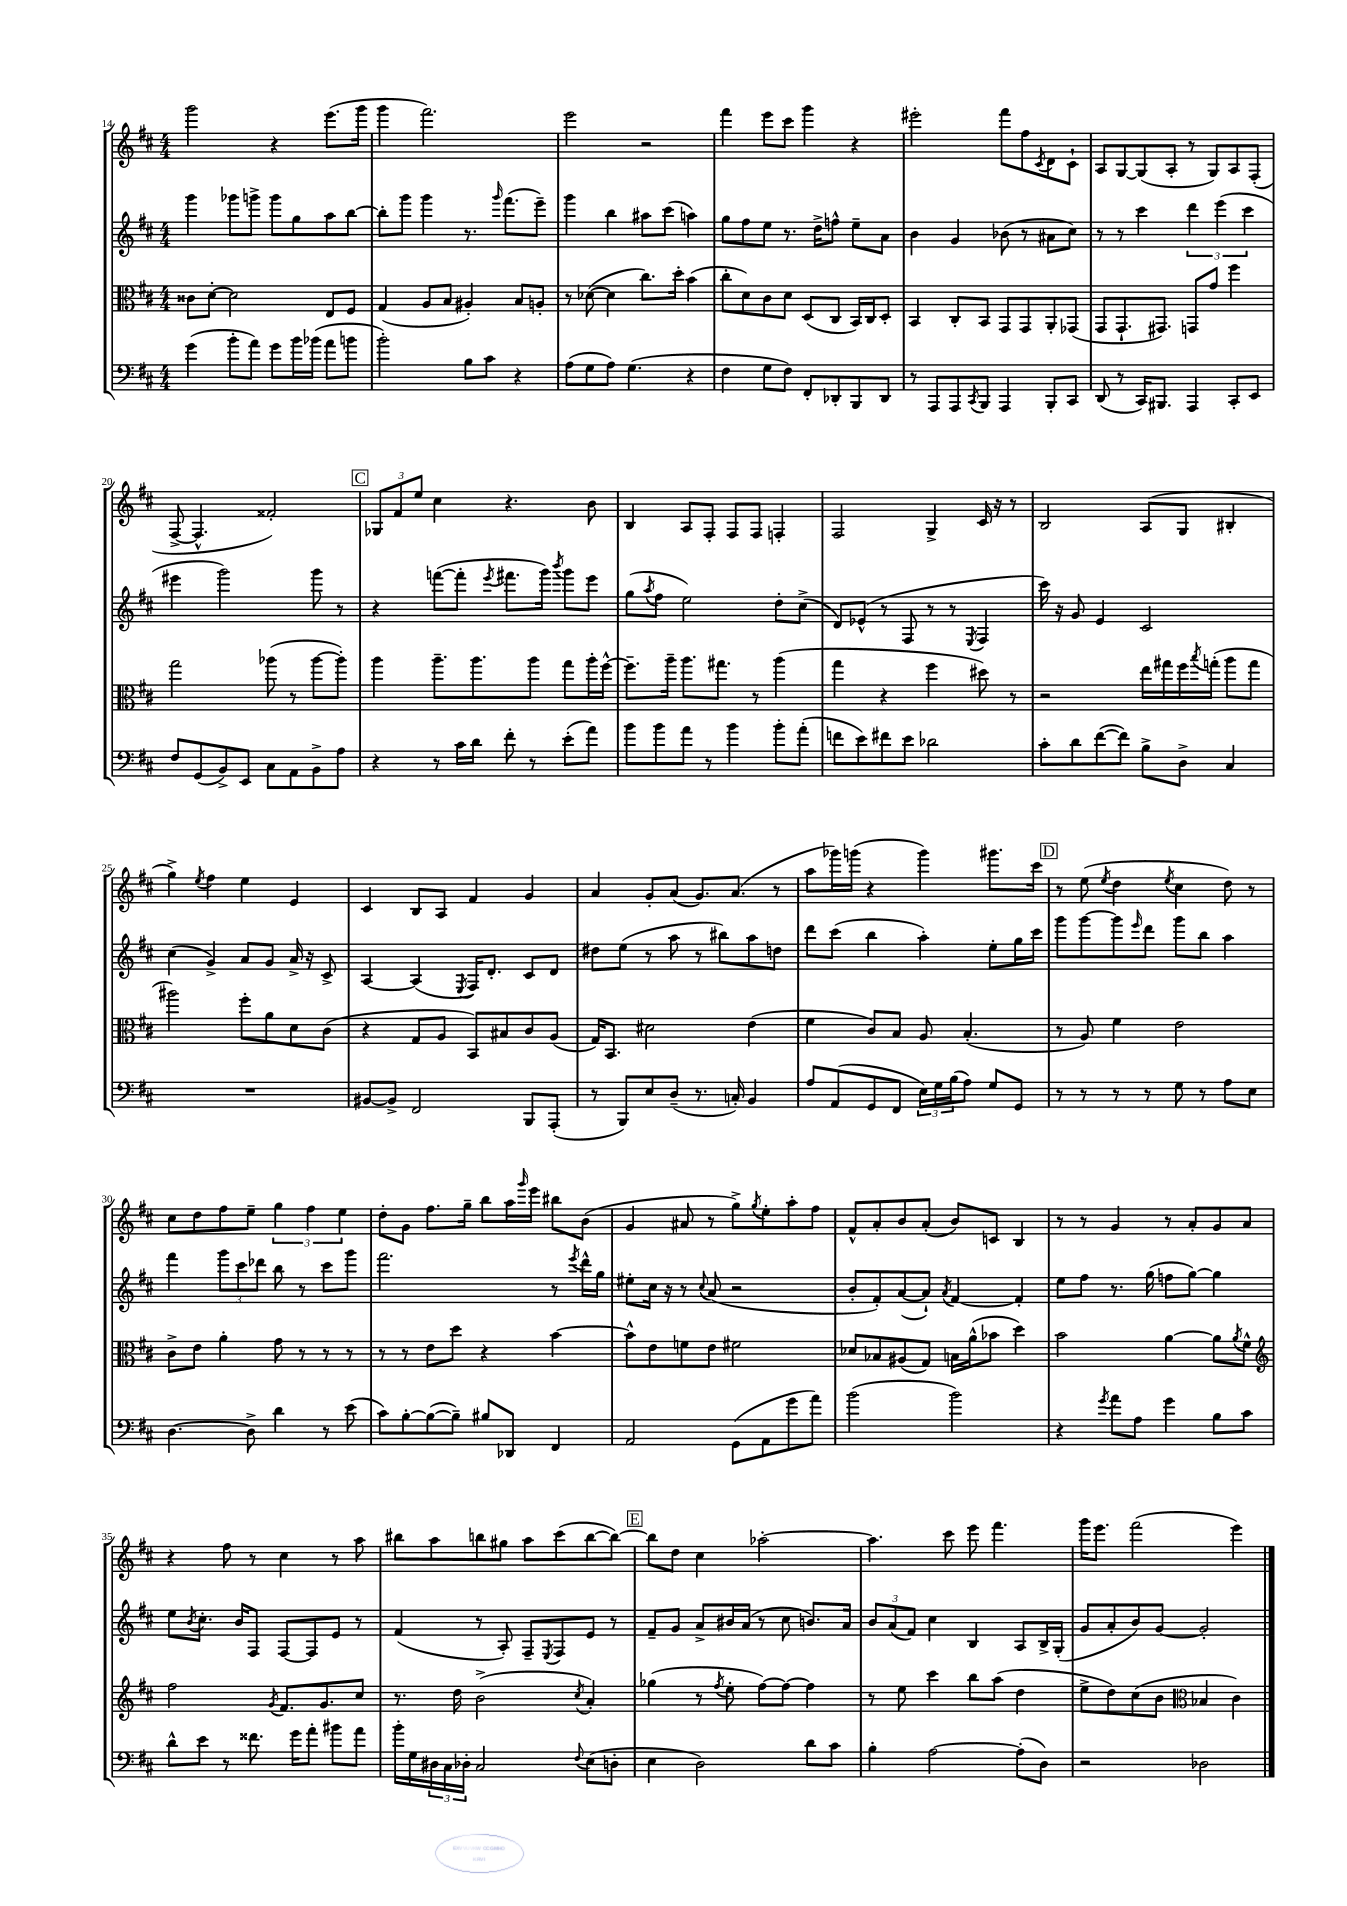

**kern	**kern	**kern	**kern
*staff4	*staff3	*staff2	*staff1
*clefF4	*clefC3	*clefG2	*clefG2
*k[f#c#]	*k[f#c#]	*k[f#c#]	*k[f#c#]
*M4/4	*M4/4	*M4/4	*M4/4
(4g\	8c##\L	4ggg\	2ggg\
.	[8d'\J	.	.
8b'\L	2d\]	8ggg-\L	.
8a\J)	.	8ggg^\J	.
8g\L	.	8ggg\L	4r
16b\L	.	8gg\	.
(16b-\JJ	.	.	.
8a\L	8E/L	8aa\	(8.eee\L
8b\J	8F#/J	[8bb\J	.
.	.	.	16ggg\Jk
=	=	=	=
2b'\)	(4G/	8bb'\]L	4ggg\
.	.	8ggg\J	.
.	8A/L	4ggg\	2.fff#\)
.	8B/J	.	.
8B\L	4A#'/)	8.r	.
8c#\J	.	.	.
.	.	16qqggg/	.
.	.	(8.fff#\L	.
4r	8B/L	.	.
.	8A'/J	8eee~\J)	.
=	=	=	=
(8A\L	8r	4ggg\	2eee\
8G\	([8d-\	.	.
8A\J)	4d-\]	4bb\	.
(4.G\	.	.	.
.	8.cc#\L)	8aa#\L	2r
.	.	(8ccc#\J	.
.	16dd'\Jk	.	.
4r	(4b\	4aa\)	.
=	=	=	=
4F#\	8cc#'\L	8gg\L	4fff#\
.	8d\)	8ff#\	.
8G\L	8c#\	8ee\J	8eee\L
8F#\J)	8d\J	8.r	8ccc#\J
8FF#'/L	(8D/L	.	4ggg\
.	.	16dd^\LK	.
8DD-'/	8C#/J	8ff^^\J	.
8BBB/	16BB/LL)	8ee~\L	4r
.	16C#/J	.	.
8DD-/J	8D'/J	8a\J	.
=	=	=	=
8r	4BB/	4b\	2eee#'\
8AAA/L	.	.	.
8AAA/	8C#'/L	4g/	.
8qCC#/	.	.	.
8BBB/J	8BB/J	.	.
4AAA/	8GG/L	(8b-\	8fff#\L
.	8GG/	8r	8ff#\
.	.	.	8qc#/
8BBB'/L	8AA'/	8a#\L	8d\
8CC#/J	(8GG-/J	8cc#\J)	8c#`\J
=	=	=	=
(8DD/	8GG/L	8r	8A/L
8r	8.GG`/	8r	[8G/
16CC#/LK)	.	4ccc#\	(8G/]
8.BBB#/J	8.GG#/J)	.	.
.	.	.	8A'/J
4AAA/	8GG/L	6ddd\	8r
.	8g/J	.	8G/L)
.	.	(6eee\	.
8CC#'/L	4ff#\	.	8A/
.	.	6ccc#\	.
8EE/J	.	.	(8F#'/J
=	=	=	=
8F#/L	2gg\	4eee#\	[8F#^/
(8GG/	.	.	4.F#^^/]
8BB^/)	.	2ggg\)	.
8EE/J	.	.	.
8C#\L	(8aa-\	.	2f##'/)
8AA\	8r	.	.
8BB^\	[8aa-\L	8ggg\	.
8A\J	8aa-'\]J)	8r	.
=	=	=	=
4r	4aa\	4r	12G-/L
.	.	.	12f#/
.	.	.	12ee/J
8r	8.aa~\L	([8fff\L	4cc#\
16c#\LL	.	8fff'\]J	.
16d\JJ	8.aa\	.	.
.	.	8qeee/	.
8f#'\	.	8.fff#\L	4.r
8r	8aa\J	.	.
.	.	16ggg\Jk)	.
.	.	8qbbb/	.
(8e'\L	8gg\L	8ggg\L	.
8a\J)	16aa'\L	8eee\J	8b\
.	[16ff#^^\JJ	.	.
=	=	=	=
8b\L	8.ff#~\]L	(8gg\L	4B/
.	.	8qaa/	.
8b\	.	8ff#\J	.
.	16aa~\Jk	.	.
8a\J	8.aa\L	2ee\)	8A/L
8r	.	.	8F#'/J
.	8.gg#\J	.	.
4b\	.	.	8F#/L
.	8r	.	8F#/J
8b'\L	(4aa\	8dd'\L	4F'/
(8a'\J	.	(8cc#^\J	.
=	=	=	=
8f\L	4gg\	8d/L)	2F#/
8e\)	.	(8e-^^/J	.
8f#\	4r	8r	.
8e\J	.	8F#/	.
2d-\	4ff#\	8r	4G^/
.	.	8r	.
.	.	8qE/	.
.	8dd#\)	4F#/	16c#/
.	.	.	16r
.	8r	.	8r
=	=	=	=
8c#'\L	2r	16ccc#\)	2B/
.	.	16r	.
8d\	.	8g/	.
([8f#\	.	4e/	.
8f#\]J)	.	.	.
8B^\L	16ee\LL	2c#/	(8A/L
.	16gg#\	.	.
8D^\J	16ff#\	.	8G/J
.	8qbb/	.	.
.	(16gg'\JJ	.	.
4C#/	8aa\L	.	4B#'/
.	8gg\J	.	.
=	=	=	=
1r	2aa#\)	(4cc#\	4gg^\)
.	.	.	8qee/
.	.	4g^/)	4ff#\
.	8ff#'\L	8a/L	4ee\
.	8a\	8g/J	.
.	8d\	16a^/	4e/
.	.	16r	.
.	(8c#\J	8c#^/	.
=	=	=	=
[8BB#/L	4r	[4A/	4c#/
8BB#^/]J	.	.	.
2FF#/	8G/L	(4A/]	8B/L
.	8A/J	.	8A/J
.	.	8qE/	.
.	8BB/L)	16F#/LK)	4f#/
.	.	8.d'/J	.
.	8B#/	.	.
8BBB/L	8c#/	8c#/L	4g/
(8AAA'/J	(8A/J	8d/J	.
=	=	=	=
8r	16G/LK)	8dd#\L	4a/
.	8.BB/J	.	.
8BBB/L)	.	(8ee\J	.
8E/	2d#\	8r	8g'/L
(8D~/J	.	8aa\	(8a/J
8.r	.	8r	8.g/L)
.	.	8bb#\L)	.
16C'/)	.	.	(8.a/J
4BB/	(4e\	8aa\	.
.	.	8dd\J	8r
=	=	=	=
8A/L	4f#\	8ddd\L	8aa\L
(8AA/	.	(8ccc#\J	16ggg-\L)
.	.	.	(16ggg\JJ
8GG/	8c#/L)	4bb\	4r
8FF#/J	8B/J	.	.
24E\LL)	8A/	4aa'\)	4ggg\)
24G\	.	.	.
(24B\J	.	.	.
8A\J)	(4.B'/	.	.
8G/L	.	8ee'\L	8.ggg#\L
8GG/J	.	16gg\L	.
.	.	16ccc#\JJ	16ccc#\Jk
=	=	=	=
8r	8r	8ggg\L	8r
8r	8A/)	[8ggg\	(8ee\
.	.	.	8qee/
8r	4f#\	8ggg\]	4dd\
.	.	16qqeee/	.
8r	.	8ddd\J	.
.	.	.	8qee/
8G\	2e\	8ggg\L	4cc#\
8r	.	8bb\J	.
8A\L	.	4aa\	8dd\)
8E\J	.	.	8r
=	=	=	=
[4.D\	8c#^\L	4fff#\	8cc#\L
.	8e\J	.	8dd\
.	4a'\	12ggg\L	8ff#\
.	.	12ccc#\	.
8D^\]	.	.	8ee~\J
.	.	12ddd-\J	.
4d\	8g\	8bb\	6gg\
.	8r	8r	.
.	.	.	6ff#\
8r	8r	8ccc#\L	.
.	.	.	6ee\
(8e\	8r	8ggg\J	.
=	=	=	=
8c#\L)	8r	2.fff#\	8dd'\L
[8B'\	8r	.	8g\J
(8B\_	8e\L	.	8.ff#\L
8B~\]J)	8dd\J	.	.
.	.	.	16gg~\Jk
8B#/L	4r	.	8bb\L
8DD-/J	.	.	16aa\L
.	.	.	16qqggg/
.	.	.	16eee\JJ
4FF#/	[4b\	8r	8bb#\L
.	.	8qeee/	.
.	.	16ddd^^\LL	(8b\J
.	.	16gg\JJ	.
=	=	=	=
2AA/	8b^^\]L	8ee#'\L	4g/
.	8e\	16cc#\Jk	.
.	.	16r	.
.	8f\	8r	8a#/
.	.	8qqcc#/	.
.	8e\J	(8a/	8r
(8GG\L	2f#\	2r	8gg^\L)
.	.	.	8qgg/
8AA\	.	.	8ee'\
8g\	.	.	8aa'\
8a\J)	.	.	8ff#\J
=	=	=	=
(2b\	8d-/L	8b'/L	8f#^^/L
.	8B-/	8f#'/)	8a'/
.	(8A#/	([8a/	8b/
.	8G/J)	8a`/]J)	(8a'/J
.	.	8qa/	.
2b\)	16B\LL	[4f#/	8b/L)
.	(16a^^\J	.	.
.	8b-\J	.	8c/J
.	4dd\)	4f#'/]	4B/
=	=	=	=
4r	2b\	8ee\L	8r
.	.	8ff#\J	8r
8qg/	.	.	.
8a\L	.	8.r	4g/
8A\J	.	.	.
.	.	(16gg\	.
4g\	[4a\	8ff\L	8r
.	.	[8gg\J)	8a'/L
8B\L	8a\]L	4gg\]	8g/
.	8qa/	.	.
8c#\J	8f#^^\J	.	8a/J
=	=	=	=
*	*clefG2	*	*
8d^^\L	2ff#\	8ee\L	4r
.	.	8qb/	.
8e\J	.	8.cc#'\J	.
8r	.	.	8ff#\
.	.	16b/LK	.
8.f##\	.	8F#/J	8r
.	8qg/	.	.
.	8.f#/L	[8F#/L	4cc#\
16g\LK	.	.	.
8a'\J	.	8F#/]	.
.	8.g/	.	.
8b#\L	.	8e/J	8r
8a\J	8cc#/J	8r	8aa\
=	=	=	=
16b'\LL	8.r	(4f#/	8bb#\L
16G\	.	.	.
24D#\	.	.	8aa\
24C#\	.	.	.
.	16dd\	.	.
24D-'\JJ	.	.	.
2C#/	(2b^\	8r	8bb\
.	.	8A'/)	8gg#\J
.	.	8F#~/L	8aa\L
.	.	8qE/	.
.	.	8F#/	(8ccc#\
8qqF#/	8qcc#/	.	.
(8E\L	4a'/)	8e/J	[8bb\
8D'\J	.	8r	8bb\_J)
=	=	=	=
4E\	(4gg-\	8f#~/L	8bb\]L
.	.	8g/J	8dd\J
2D\)	8r	8a^/L	4cc#\
.	8qff#/	.	.
.	8ee'\	16b#/L	.
.	.	(16a/JJ	.
.	[8ff#\L)	8r	[2aa-'\
.	8ff#\_J	8cc#\	.
8d\L	4ff#\]	8.b/L)	.
8c#\J	.	.	.
.	.	16a/Jk	.
=	=	=	=
4B'\	8r	12b/L	4.aa-\]
.	.	(12a/	.
.	8ee\	.	.
.	.	12f#/J)	.
[2A\	4ccc#\	4cc#\	.
.	.	.	8ccc#\
.	8bb\L	4B/	8eee\
.	(8aa\J	.	4.fff#\
(8A'\]L	4dd\	8A/L	.
8D\J)	.	16B^/L	.
.	.	(16G'/JJ	.
=	=	=	=
2r	8ee^\L	8g/L	16ggg\LK
.	.	.	8.eee\J
.	8dd\)	8a'/	.
.	(8cc#\	8b/)	(2fff#\
.	8b\J	[8g/J	.
*	*clefC3	*	*
2D-\	4B-/	2g'/]	.
.	4c#\)	.	4eee\)
==	==	==	==
*-	*-	*-	*-
